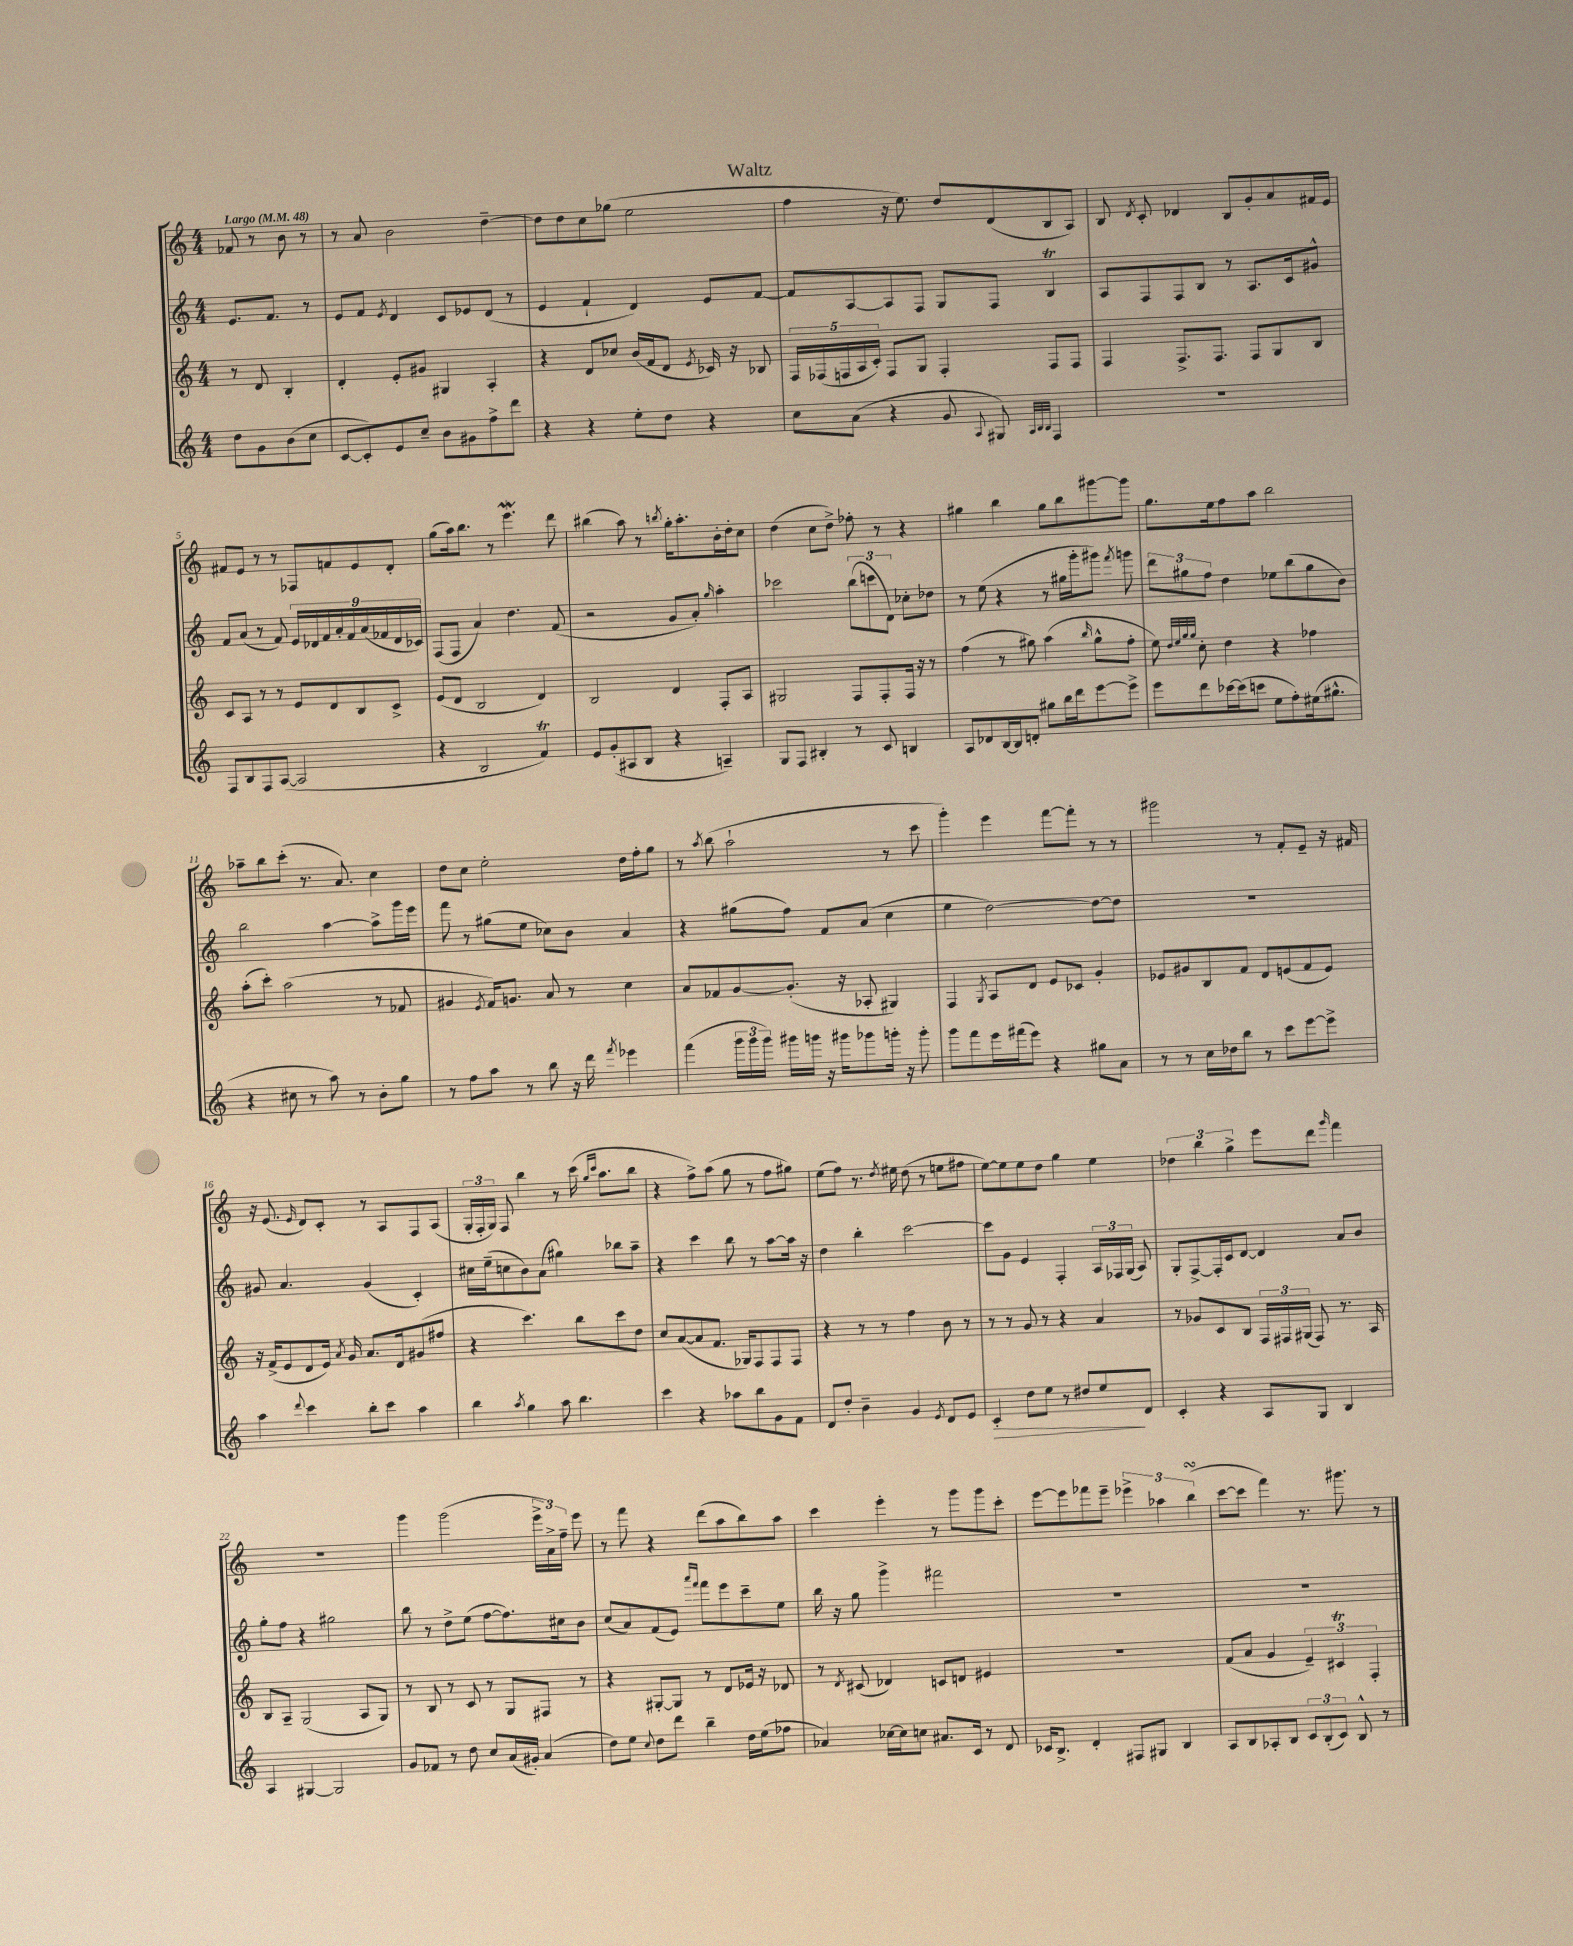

**kern	**kern	**kern	**kern
*staff4	*staff3	*staff2	*staff1
*clefG2	*clefG2	*clefG2	*clefG2
*k[]	*k[]	*k[]	*k[]
*M4/4	*M4/4	*M4/4	*M4/4
*MM48	*MM48	*MM48	*MM48
8dd	8r	8.e	8f-
8g	8d	.	8r
.	.	8.f	.
(8b	4B'	.	8b
8cc	.	8r	8r
=	=	=	=
[8c	4d'	8e	8r
8c'])	.	8f	8a
.	.	8qe	.
8e	8e'	4d	2b
8cc~	8g#	.	.
8b	4G#	8c	.
8g#	.	8e-	.
8ff^	4A'	(8d	[4dd~
8ddd	.	8r	.
=	=	=	=
4r	4r	4e	8dd]
.	.	.	8dd
4r	8d	4f`	8cc
.	8cc-	.	(8gg-
8ee'	(16b	4d)	2ee
.	16f	.	.
8dd	8d	.	.
.	8qe	.	.
4r	16c-)	8e	.
.	16r	.	.
.	8B-	[8f	.
=	=	=	=
8cc	20F	8f]	4ff
.	(20F-	.	.
.	20F	.	.
(8a	.	[8A	.
.	20A	.	.
.	20c')	.	.
4r	8F	8A]	16r
.	.	.	8.ee)
.	8G	8F	.
8g	4F'	8G	8dd
8qqA	.	.	.
8G#)	.	8F	(8d
32qqA	.	.	.
32qqB	.	.	.
32qqB	.	.	.
4F	8F	4B	8B
.	8F	.	8A)
=	=	=	=
1r	4F	8A	8B
.	.	.	8qd
.	.	8F	8c'
.	8.F^	8F	4d-
.	.	8B	.
.	8.F	.	.
.	.	8r	8B
.	8F	8.A	8g'
.	8G	.	8a
.	.	16c	.
.	8B	8g#^^	16f#
.	.	.	16e
=	=	=	=
8F	8c	8f	8f#
8B	8A	(8a	8e
8F	8r	8r	8r
([8A	8r	8f)	8r
2A]	8e	18e	8F-
.	.	18d-	.
.	.	18f	.
.	8d	.	8f
.	.	18a'	.
.	.	18f	.
.	8B	.	8e
.	.	(18a	.
.	.	18f-	.
.	8c^	.	8d'
.	.	18d-	.
.	.	18c-)	.
=	=	=	=
4r	(8e	(8F	(8gg
.	8d	8F	16aa)
.	.	.	8.bb
2B	2B	4a)	.
.	.	.	8r
.	.	4.dd	4.eee
4f)	4d)	.	.
.	.	(8f	8ddd
=	=	=	=
8e	2B	2r	(4bb#
(8g'	.	.	.
8A#	.	.	8aa)
8B	.	.	8r
.	.	.	8qbb
4r	4d	8g	16gg'
.	.	.	8.aa'
.	.	8a')	.
.	.	16qqgg	.
4A~)	8F'	4aa'	16b'
.	.	.	16dd'
.	8A	.	8cc
=	=	=	=
8G	2G#	2ccc-	(4dd
8F	.	.	.
4B#'	.	.	8cc
.	.	.	8dd^)
8r	8F	(12bb	8ff-'
.	.	12ccc	.
8c	8F'	.	8r
.	.	12d)	.
4B	16F	8cc-'	4r
.	16r	.	.
.	8r	8dd-	.
=	=	=	=
8A	(4ff	8r	4gg#
8d-	.	(8ee	.
[16B	8r	4r	4bb
16B]	.	.	.
8d'	8gg#)	.	.
8gg#	(4aa	8r	8gg#
16bb	.	16gg#	8bb
16ddd	.	16ggg'	.
.	16qqbb	.	.
[8eee	8gg#^^	8ggg#)	[8ggg#
.	.	8qfff	.
8eee^]	8ff'	8ggg	8ggg#]
=	=	=	=
8eee	8ee)	12ddd	8.gg
.	.	12gg#	.
.	32qqdd	.	.
.	32qqee	.	.
.	32qqgg	.	.
.	32qqgg	.	.
8ddd	8cc'	.	.
.	.	12ff	.
.	.	.	16ee
[16ccc-	4dd	4dd	8ff
(16ccc-]	.	.	.
8ccc	.	.	8aa
8ee	4r	8ee-	2bb
8ff')	.	(8bb	.
(16ee#	4ff-	8gg#	.
8.gg#^^	.	.	.
.	.	8b)	.
=	=	=	=
4r	(8aa'	2bb	8aa-~
.	8ccc')	.	8bb
8cc#	(2aa	.	(8ccc'
8r	.	.	8.r
8aa)	.	[4aa	.
.	.	.	8.a)
8r	.	.	.
8b'	8r	8aa^]	4cc
8gg	8f-	16ggg	.
.	.	16eee	.
=	=	=	=
8r	4g#	8fff	8dd
8ff	.	8r	8cc
.	8qe	.	.
8aa	16f)	(8gg#	2ee'
.	8.g	.	.
8r	.	8ee	.
8bb	8a	8cc-)	.
16r	8r	8b	.
16ddd	.	.	.
8qfff	.	.	.
4eee-	4cc	4a	16dd
.	.	.	16ff'
.	.	.	8gg
=	=	=	=
(4fff	8a	4r	8r
.	.	.	8qaa
.	8f-	.	(8bb
24ggg	[8g	(8gg#	2aa`
24ggg	.	.	.
24ggg)	.	.	.
16ggg#	(8.g']	8ff)	.
16ggg	.	.	.
16r	.	8f	.
16ggg#	16r	.	.
8ggg-	8A-'	(8a	.
16ggg'	4G#)	4cc	8r
16r	.	.	.
8ggg'	.	.	8ccc
=	=	=	=
8ggg	4F	4ee	4ggg')
8fff	.	.	.
.	8qG	.	.
16eee	8A	[2dd)	4eee
(16fff#	.	.	.
8eee)	8d	.	.
4r	8e	.	[8fff
.	8c-	.	8fff']
8gg#	4g'	8dd_	8r
8a	.	8dd]	8r
=	=	=	=
8r	8e-	1r	2ggg#
8r	8g#	.	.
16cc	8B	.	.
16dd-	.	.	.
8bb	8f	.	.
8r	8d	.	8r
8ccc	(8e	.	8f'
[8eee	8f	.	8e~
8eee^]	8e)	.	16r
.	.	.	16f#
=	=	=	=
4aa	16r	8g#	16r
.	(16f^	.	(8.e
.	8e	4.a	.
8qqddd	.	.	16qqe
4ccc	8d	.	8d)
.	16e)	.	8c'
.	8qa	.	.
.	16g	.	.
8bb'	8.a	(4g#	8r
8ccc	.	.	8A
.	16d	.	.
4aa	(8g#	4c')	8F
.	8ff#	.	(8A
=	=	=	=
4bb	4r	16cc#	24G'
.	.	.	24F'
.	.	(16ee~	.
.	.	.	24G)
.	.	8cc	8F
8qaa	.	.	.
4gg	4.ccc)	8b)	4bb
.	.	(8a	.
8aa	.	4gg#)	8r
4.bb	8bb	.	(16ccc
.	.	.	16qqgg
.	.	.	16qqccc
.	.	.	8.aa
.	8ccc	8bb-	.
.	8dd	8aa~	8bb
=	=	=	=
4ccc	8cc	4r	4r
.	([8a	.	.
4r	8a]	4ccc	8ff^)
.	8.f	.	(8aa
8aa-	.	8bb	8gg
.	16G-)	.	.
8bb	8F	8r	8r
8g	8F	[8aa	8ff
8f	8F	16aa]	8gg#)
.	.	16r	.
=	=	=	=
8d	4r	4dd	(8ee
8dd'	.	.	8ff)
4b~	8r	4bb'	8.r
.	8r	.	.
.	.	.	8qdd
.	.	.	16ee#
4g	4ff	[2ccc	(8dd
.	.	.	8r
8qe	.	.	.
8d	8b	.	8ee
8e	8r	.	8ff#
=	=	=	=
4c'	8r	8ccc]	[8ee)
.	8r	8g	8ee]
8dd	8g	4e	8ee
8ee	8r	.	8dd
8r	4r	4F'	4gg
8dd#	.	.	.
8ee	4a	24A	4ee
.	.	24F-	.
.	.	(24G	.
8d	.	8A)	.
=	=	=	=
4c'	8r	8G'	6dd-
.	8g-	[8F^	.
.	.	.	6bb
4r	8c	16F']	.
.	.	16c	.
.	.	.	6gg^
.	8B	[8d	.
8A	24F	4d]	8eee
.	24F#	.	.
.	(24G#	.	.
8G	8F#)	.	8ddd
.	.	.	16qqggg
4B	8.r	8a	4fff
.	.	8b	.
.	16A	.	.
=	=	=	=
4A	8B	8gg'	1r
.	8A~	8ff	.
[4G#	(2G	4r	.
2G#]	.	2gg#	.
.	8A	.	.
.	8G)	.	.
=	=	=	=
8g	8r	8bb	4ggg
8f-	8B	8r	.
8r	8r	8dd^	(2ggg
8dd	8c	(8ee	.
8cc	8r	[8ff	.
(16a	8G	8.ff])	.
16g#')	.	.	.
(4a	8F#	.	24eee^
.	.	.	24a^)
.	.	16cc#	.
.	.	.	24ff~
.	8r	8b	8eee
=	=	=	=
8dd)	4r	(8cc	8r
8ee	.	8a)	8fff
8qqcc	.	.	.
8dd	[8G#'	(8f	4r
8ddd	8G#]	8e)	.
.	.	16qqaaa	.
.	.	16qqfff	.
4bb~	8r	8fff	(8ddd
.	8d	8eee	8aa
16dd	16e-	8ccc~	8bb)
(16ee	16r	.	.
8ff-	8d-	8ee	8aa
=	=	=	=
4a-)	8r	16bb	4ccc
.	.	16r	.
.	8qd	.	.
.	(8c#	8gg	.
[16cc-	4d-)	4ggg^	4eee'
16cc-]	.	.	.
8cc	.	.	.
8.a#	8c	2fff#	8r
.	8d	.	8ggg
16c	.	.	.
8r	4e#	.	8ggg
8d	.	.	8ccc'
=	=	=	=
16c-	1r	1r	[8eee
8.B^	.	.	.
.	.	.	8eee]
4d'	.	.	8fff-
.	.	.	8eee~
8F#	.	.	6eee-^
8G#	.	.	.
.	.	.	6aa-
4B	.	.	.
.	.	.	(6bb
=	=	=	=
8A	(8f	1r	[8ccc
8B	8a	.	8ccc]
8A-'	4g	.	4fff)
8B	.	.	.
12c	6e~)	.	8.r
(12B'	.	.	.
12c)	6c#	.	.
.	.	.	8.ggg#
8B^^	.	.	.
.	6F'	.	.
8r	.	.	8r
==	==	==	==
*-	*-	*-	*-
